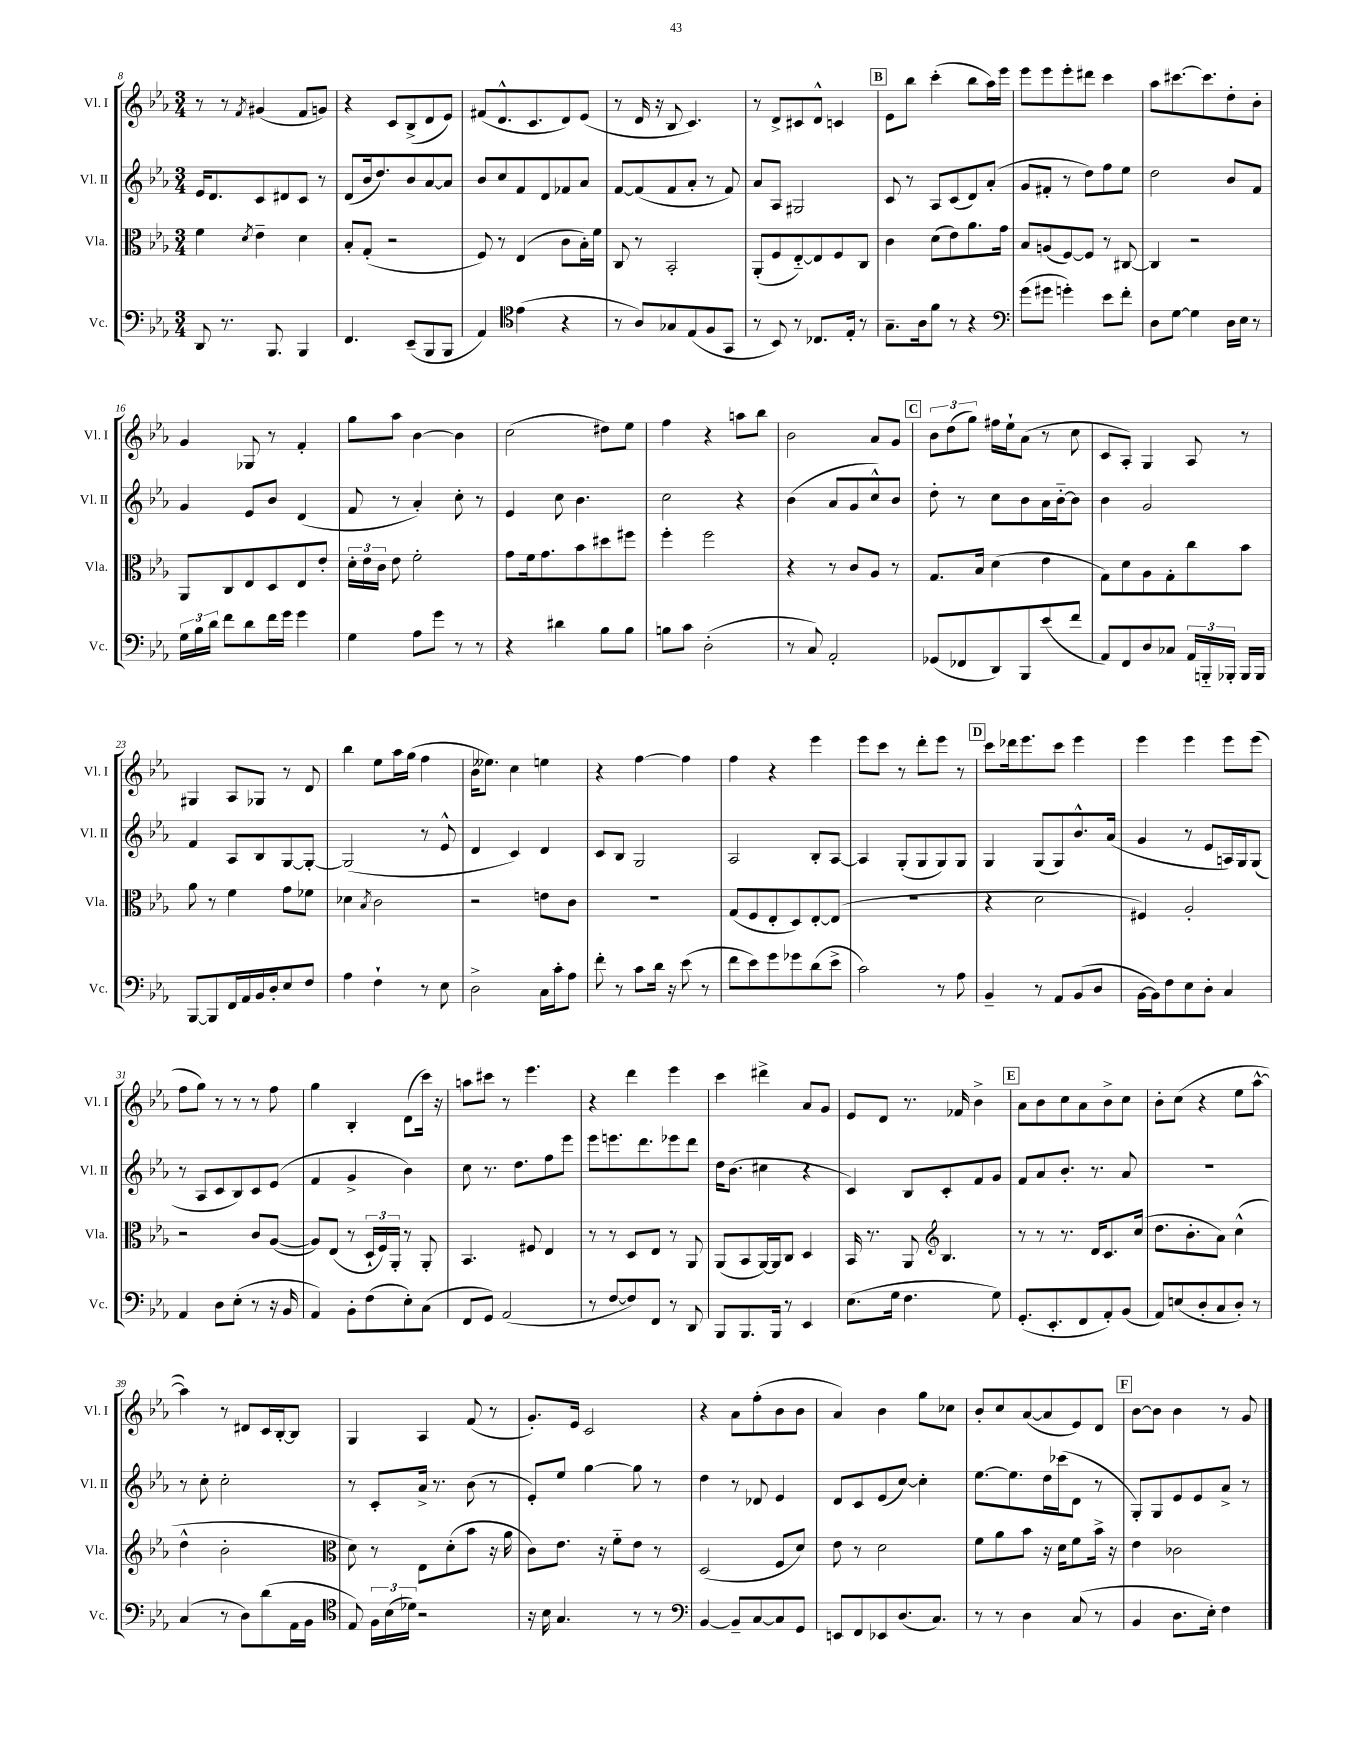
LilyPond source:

<<
\new StaffGroup <<
\new Staff = "s0" \with { instrumentName = "Vl. I" shortInstrumentName = "Vl. I" } {
    \clef treble \key ees \major \numericTimeSignature \time 3/4
    \autoBeamOff r8 r8 \acciaccatura { f'8 } gis'4( f'8[ g'8]) |
    r4 c'8[ bes8->( d'8 ees'8]) |
    fis'8[( d'8.-^ c'8. d'8) ees'8]( |
    r8 d'16 r16 bes8 c'4.) |
    r8 d'8[-> cis'8 d'8]-^ c'4 |
    \mark \markup { \box "B" } ees'8[ bes''8] c'''4-.( bes''8[ aes''16) ees'''16] |
    ees'''8[ ees'''8 ees'''8-. dis'''8] c'''4 |
    aes''8[ cis'''8.~ cis'''8. d''8-. bes'8]-. |
    g'4 ges8 r8 f'4-. |
    g''8[ aes''8] bes'4~ bes'4 |
    c''2( dis''8[) ees''8] |
    f''4 r4 a''8[ bes''8] |
    bes'2 aes'8[ g'8] |
    \mark \markup { \box "C" } \tuplet 3/2 { bes'8[ d''8( g''8]) } fis''16[ ees''16-! aes'8]( r8 c''8 |
    c'8[ aes8]-.) g4 aes8 r8 |
    gis4 aes8[ ges8] r8 d'8 |
    bes''4 ees''8[ aes''16 g''16]( f''4 |
    bes'16[ eeses''8.]) c''4 e''4 |
    r4 f''4~ f''4 |
    f''4 r4 ees'''4 |
    ees'''8[ c'''8] r8 d'''8[-. ees'''8] r8 |
    \mark \markup { \box "D" } c'''8[ des'''16 ees'''8. c'''8] ees'''4 |
    ees'''4 ees'''4 ees'''8[ ees'''8]( |
    f''8[ g''8]) r8 r8 r8 f''8 |
    g''4 bes4-. d'8[( c'''16]) r16 |
    a''8[ cis'''8] r8 ees'''4. |
    r4 d'''4 ees'''4 |
    c'''4 dis'''4-> aes'8[ g'8] |
    ees'8[ d'8] r8. fes'16 bes'4-> |
    \mark \markup { \box "E" } aes'8[ bes'8 c''8 aes'8 bes'8-> c''8] |
    bes'8[-. c''8]( r4 ees''8[ aes''8]~-^ |
    aes''4) r8 dis'8[ c'16 bes16~-. bes8] |
    g4 aes4 f'8( r8 |
    g'8.[-.) ees'16] c'2 |
    r4 aes'8[ f''8-.( bes'8 bes'8] |
    aes'4) bes'4 g''8[ ces''8] |
    bes'8[-. c''8 aes'8~( aes'8 ees'8) d'8] |
    \mark \markup { \box "F" } bes'8[~ bes'8] bes'4 r8 g'8 \bar "|." |
}
\new Staff = "s1" \with { instrumentName = "Vl. II" shortInstrumentName = "Vl. II" } {
    \clef treble \key ees \major \numericTimeSignature \time 3/4
    \autoBeamOff ees'16[ d'8. c'8 dis'8 c'8] r8 |
    d'8[( bes'16 d''8.) bes'8 aes'8~ aes'8] |
    bes'8[ c''8 f'8 d'8 fes'8 aes'8] |
    f'8[~ f'8( f'8 aes'8]-. r8 f'8) |
    aes'8[ aes8] gis2 |
    \mark \markup { \box "B" } c'8 r8 aes8[ c'8( d'8) aes'8]-.( |
    g'8[ fis'8]-. r8 d''8[) f''8 ees''8] |
    d''2 bes'8[ f'8] |
    g'4 ees'8[ bes'8] d'4( |
    f'8 r8 aes'4-.) c''8-. r8 |
    ees'4 c''8 bes'4. |
    c''2 r4 |
    bes'4( aes'8[ g'8 c''8-^) bes'8] |
    \mark \markup { \box "C" } d''8-. r8 c''8[ bes'8 aes'16 bes'16~-_ bes'8] |
    bes'4 g'2 |
    f'4 aes8[ bes8 g8~ g8]~-. |
    g2( r8 ees'8-^ |
    d'4 c'4) d'4 |
    c'8[ bes8] g2 |
    aes2 bes8[-. aes8]~ |
    aes4 g8[-.( g8 g8) g8] |
    \mark \markup { \box "D" } g4 g8[( g8) bes'8.-^ aes'16]( |
    g'4 r8 ees'8[ a16) g16 g8]( |
    r8 aes8[ c'8 bes8) c'8 ees'8]( |
    f'4 g'4-> bes'4) |
    c''8 r8. d''8.[ f''8 ees'''8] |
    ees'''8[ e'''8. d'''8. ees'''8 d'''8] |
    d''16[ bes'8.]( cis''4 r4 |
    c'4) bes8[ c'8-. f'8 g'8] |
    \mark \markup { \box "E" } f'8[ aes'8 bes'8.]-. r8. aes'8 |
    R2. |
    r8 c''8-. c''2-. |
    r8 c'8[-. aes'16]-> r8. bes'8( r8 |
    ees'8[-.) ees''8] g''4~ g''8 r8 |
    d''4 r8 des'8 ees'4 |
    d'8[ c'8 ees'8( c''8]~) c''4-. |
    ees''8.[~ ees''8. d''16 ces'''16( d'8] r8 |
    \mark \markup { \box "F" } g8[-.) g8 ees'8 ees'8 aes'8]-> r8 \bar "|." |
}
\new Staff = "s2" \with { instrumentName = "Vla." shortInstrumentName = "Vla." } {
    \clef alto \key ees \major \numericTimeSignature \time 3/4
    \autoBeamOff f'4 \acciaccatura { d'8 } ees'4-- d'4 |
    bes8[-. g8]-.( r2 |
    f8) r8 ees4( c'8[ bes16-.) f'16] |
    c8 r8 bes,2-. |
    aes,8[-.( f8 ees8~-_) ees8 f8 c8] |
    \mark \markup { \box "B" } c'4 d'8[( ees'8) aes'8. g'16] |
    bes8[ a8( f8~) f8] r8 cis8~ |
    cis4 r2 |
    aes,8[ c8 ees8 d8 ees8 ees'8]-. |
    \tuplet 3/2 { d'16[-. ees'16 c'16] } ees'8 f'2-. |
    g'8[ f'16 g'8. bes'8 dis''8 fis''8] |
    f''4-. f''2 |
    r4 r8 c'8[ aes8] r8 |
    \mark \markup { \box "C" } g8.[ bes16] d'4( ees'4 |
    g8[) d'8 aes8 g8-. c''8 bes'8] |
    aes'8 r8 f'4 g'8[ fes'8] |
    des'4 \acciaccatura { bes8 } c'2 |
    r2 e'8[ c'8] |
    R2. |
    g8[( f8 ees8-. d8) ees8~-. ees8]( |
    R2. |
    \mark \markup { \box "D" } r4 d'2 |
    fis4) aes2-. |
    r2 c'8[ aes8]~( |
    aes8[) ees8]( r8 \tuplet 3/2 { d16[-! f16) aes,16]-. } r8 aes,8-. |
    bes,4. fis8 ees4 |
    r8 r8 d8[ ees8] r8 aes,8 |
    aes,8[( bes,8 aes,16~) aes,16 c8] d4 |
    bes,16 r8. aes,8 \clef treble bes4. |
    \mark \markup { \box "E" } r8 r8 r8. d'16[ c'8. c''16]( |
    d''8.[ bes'8.-. aes'8]) c''4-^( |
    d''4-^ bes'2-. |
    \clef alto d'8) r8 ees8[ d'8-.( bes'8] r16 aes'16 |
    c'8[) ees'8.] r16 f'8[-_ ees'8] r8 |
    d2( f8[ d'8]) |
    ees'8 r8 d'2 |
    f'8[ aes'8 bes'8] r16 d'16[ f'8 bes'16]-> r16 |
    \mark \markup { \box "F" } ees'4 ces'2 \bar "|." |
}
\new Staff = "s3" \with { instrumentName = "Vc." shortInstrumentName = "Vc." } {
    \clef bass \key ees \major \numericTimeSignature \time 3/4
    \autoBeamOff d,8 r8. bes,,8. bes,,4 |
    f,4. ees,8[--( bes,,8 bes,,8] |
    aes,4) \clef tenor ees'4( r4 |
    r8 aes8[) ges8 ees8( f8 g,8] |
    r8 bes,8) r8 ces8.[ ees16]-. r8 |
    \mark \markup { \box "B" } g8.[-- aes16 f'8] r8 r4 |
    \clef bass g'8[( gis'8] g'4-.) ees'8[ f'8]-. |
    d8[ g8]~ g4 d16[ ees16] r8 |
    \tuplet 3/2 { g16[ bes16 d'16] } f'8[ d'8 f'16 g'16] g'4 |
    g4 aes8[ g'8] r8 r8 |
    r4 dis'4 bes8[ bes8] |
    b8[ c'8] d2-.( |
    r8 c8) aes,2-. |
    \mark \markup { \box "C" } ges,8[( fes,8 d,8) bes,,8 ees'8( f'8] |
    aes,8[) f,8 d8 ces8] \tuplet 3/2 { aes,16[ b,,16-_ bes,,16]-. } bes,,16[ bes,,16] |
    bes,,8[~ bes,,8 f,16 aes,16 bes,16 d16-. ees8 f8] |
    aes4 f4-! r8 ees8 |
    d2-> c16[ c'16-. aes8] |
    f'8-. r8 c'8[ d'16] r16 ees'8( r8 |
    f'8[ ees'8) g'8 ges'8 d'8( ees'8]-> |
    c'2) r8 aes8 |
    \mark \markup { \box "D" } bes,4-- r8 aes,8[ bes,8( d8] |
    bes,16[~ bes,16) f8 ees8 d8]-. c4 |
    aes,4 d8[ ees8]-.( r8 r16 bes,16 |
    aes,4) bes,8[-. f8( ees8-.) c8]( |
    f,8[ g,8]) aes,2( |
    r8 f8[~ f8) f,8] r8 d,8 |
    bes,,8[ bes,,8. bes,,16] r8 ees,4 |
    ees8.[( g16] f4. g8) |
    \mark \markup { \box "E" } g,8.[-.( ees,8.-. f,8 aes,8-.) bes,8]( |
    aes,8[) e8( d8-. c8 d8]-.) r8 |
    c4( r8 d8[) d'8( aes,16 bes,16] |
    \clef tenor ees8) \tuplet 3/2 { f16[ bes16( des'16]) } r2 |
    r16 bes16 g4. r8 r8 |
    \clef bass bes,4~ bes,8[-- c8~ c8 g,8] |
    e,8[ f,8 ees,8 d8.( c8.]) |
    r8 r8 d4 c8( r8 |
    \mark \markup { \box "F" } bes,4 d8.[ ees16]-.) f4 \bar "|." |
}
>>
>>
\layout { \context { \Score currentBarNumber = #8 } }
